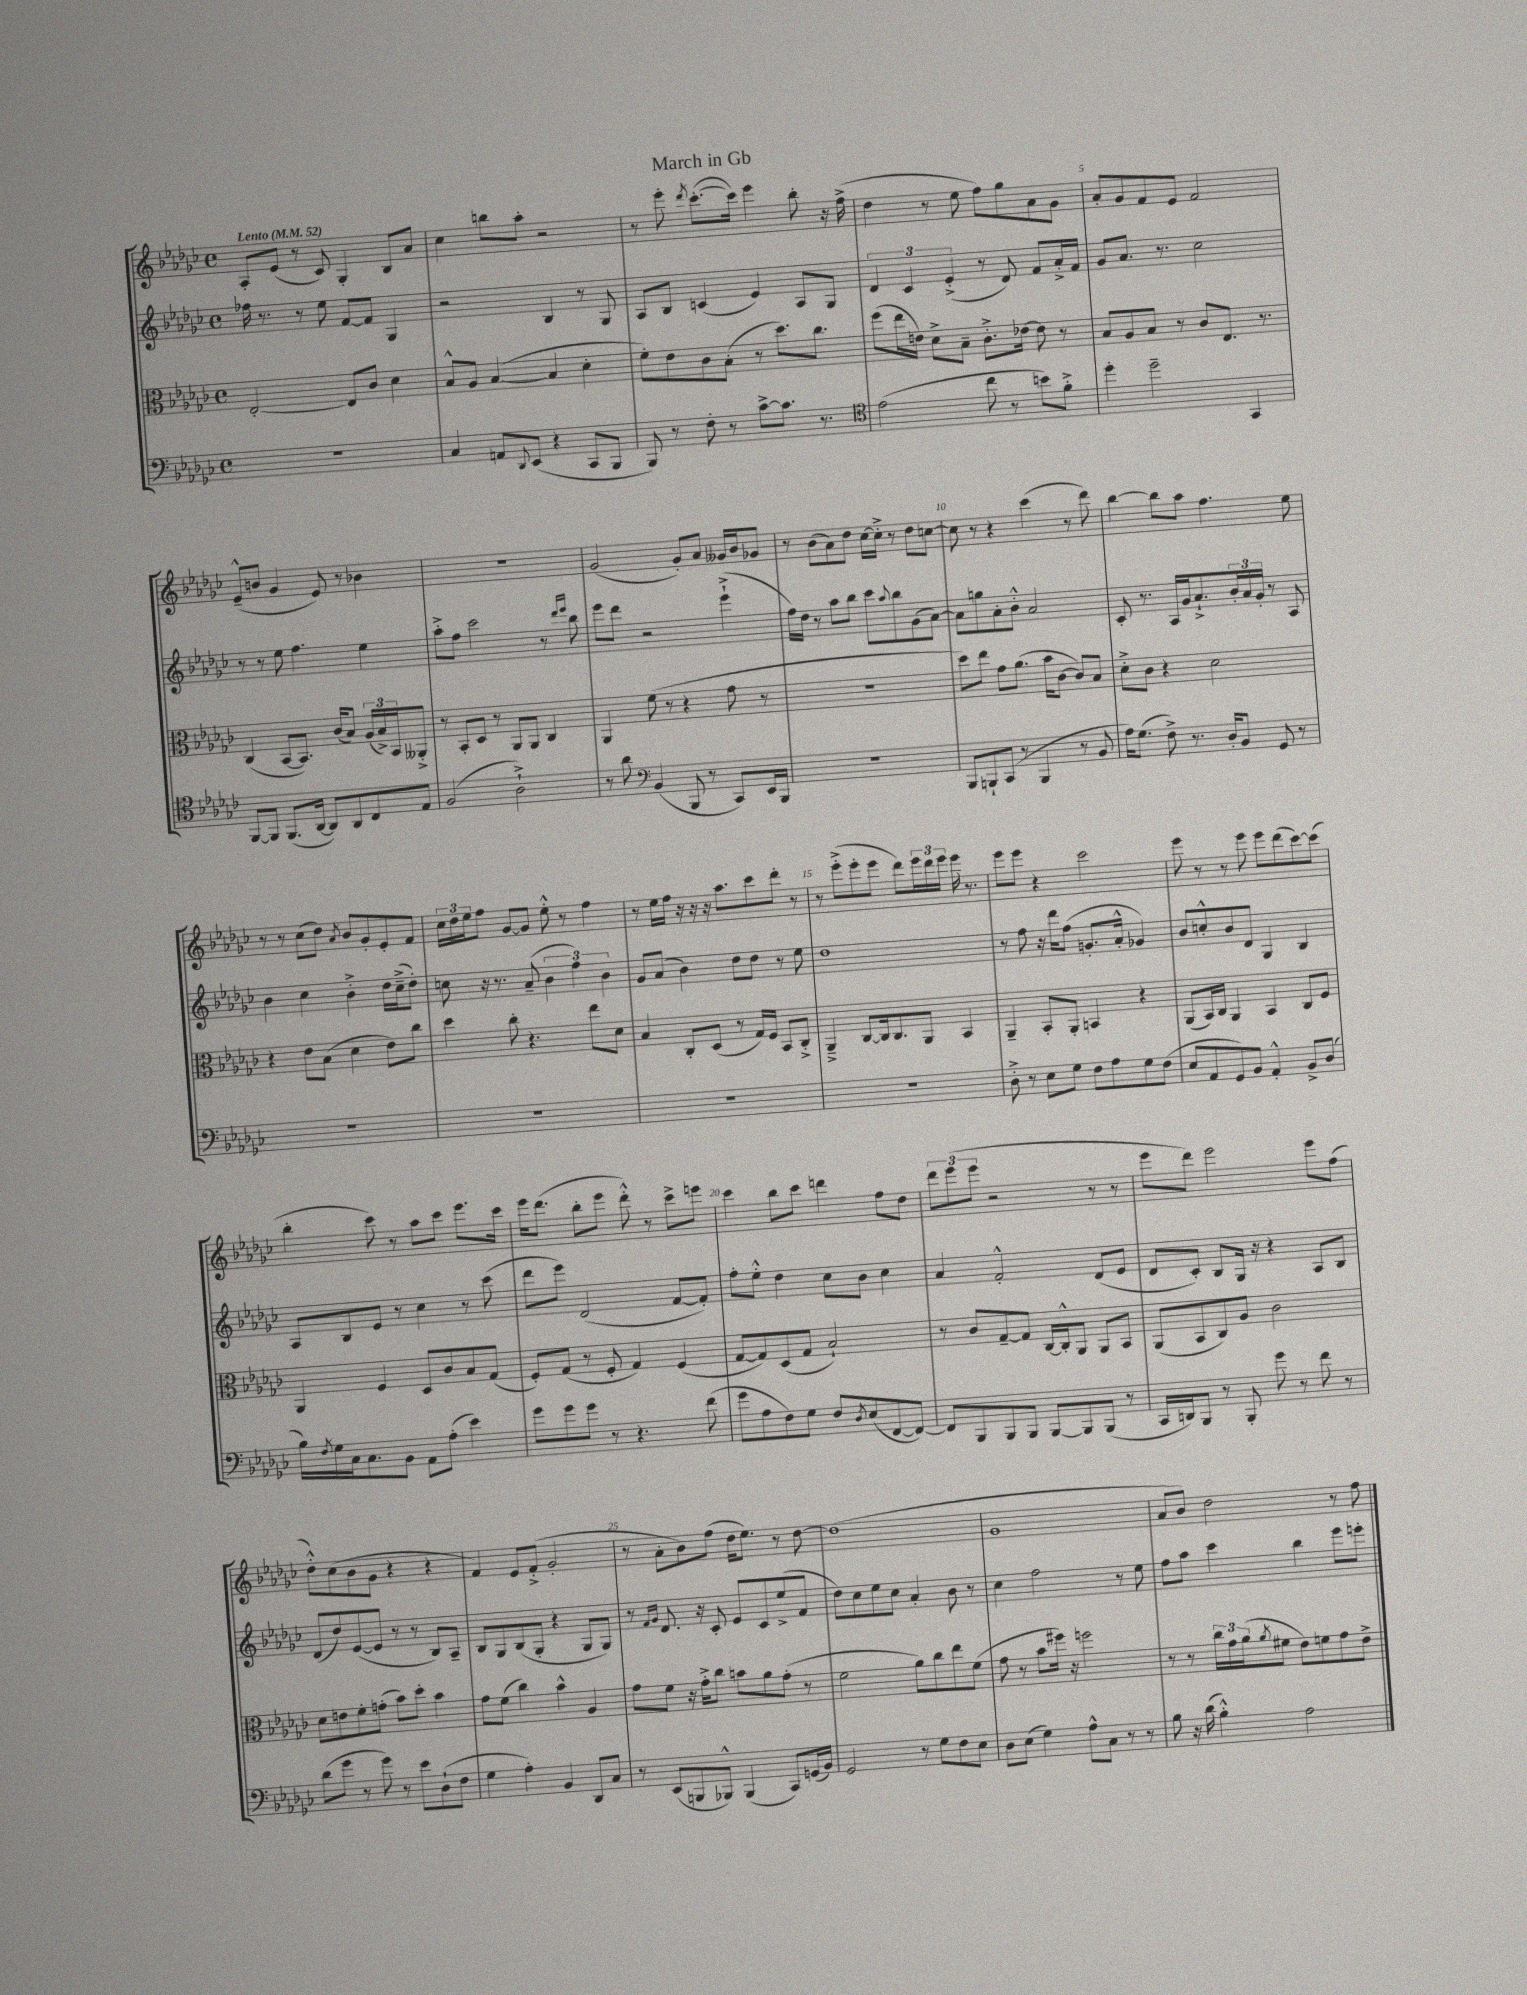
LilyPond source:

\header { title = "March in Gb" }
<<
\new StaffGroup <<
\new Staff = "s0" {
    \clef treble \key ges \major \defaultTimeSignature \time 4/4 \tempo "Lento" 4 = 52
    aes8-. ees'8( r8 ces'8) ges4-. bes8 aes'8 |
    ces''4 b''8 aes''8-. r2 |
    r8 ees'''8-. \acciaccatura { des'''8 } ces'''8.~-.( ces'''16) ees'''4 bes''8-. r16 f''16->( |
    des''4 r8 ees''8 f''8) ges''8 aes'8 ges'8 |
    aes'8-. ges'8 f'8 ees'8 f'2 |
    ees'8---^( b'8 ges'4 ees'8) r8 bes'4 |
    r1 |
    ges'2( ges'8-.) aes'8 geses'16 bes'16 ges'8 |
    r8 bes'8( aes'8) des''8 ces''16~ ces''16-.-> r8 des''8 c''8~ |
    c''8 r8 r4 ces'''4( r8 des'''8) |
    bes''4~ bes''8 aes''8 f''4. ees''8 |
    r8 r8 ces''8( des''8) \acciaccatura { aes'8 } bes'8 ges'8-. ees'8-. f'8 |
    \tuplet 3/2 { ces''16 des''16 ees''16 } f''8 ges'8~ ges'8 ees''8-.-^ r8 f''4 |
    r8 ees''16 f''16 r16 r16 r16 aes''8. ces'''8 des'''8-. r8 |
    r8 ees'''8-.->( ees'''8-. ees'''8 des'''8) \tuplet 3/2 { ees'''16 des'''16 ees'''16 } ees'''16 r8. |
    ees'''8 ees'''8 r4 ces'''2 |
    ees'''8 r8 r8 ees'''8 ees'''8 des'''8( ces'''8~) ces'''8( |
    bes''4-. ces'''8) r8 aes''8 ces'''8 ees'''8. ces'''16 |
    ees'''16 des'''8.( bes''8-. ees'''8 des'''8-.-^) r8 ces'''8-> e'''8 |
    ces'''4 bes''8 ces'''8 d'''4 f''8 des''8 |
    \tuplet 3/2 { des'''8 ees'''8( ees'''8 } r2 r8 r8 |
    ees'''8 des'''8) ees'''2 ees'''8 f''8( |
    des''8-.-^) ces''8( bes'8 ges'8 r4 r4 |
    f'4) ees'8 f'8-.->( ges'2-. |
    r8 aes'8-. bes'8) f''8( des''16 ees''8.) r8 des''8~ |
    des''1( |
    ges'1 |
    aes'8 bes'8) des''2 r8 f''8 \bar "|." |
}
\new Staff = "s1" {
    \clef treble \key ges \major \defaultTimeSignature \time 4/4
    fes''16 r8. r8 ees''8 f'8~ f'8 ges4 |
    r2 bes4 r8 ges8 |
    aes8 bes8 c'4( ees'4) aes8 ges8 |
    \tuplet 3/2 { des'4 ces'4 ees'4-.->( } r8 des'8) f'8 aes'16-.-> f'16 |
    ges'8 aes'8. r8. ces''2 |
    r8 r8 ees''8 f''4. ees''4 |
    aes''8-.-> f''8 ces'''2 r8 \grace { des'''16 ees'''16 } bes''8 |
    ees'''8 des'''8 r2 ees'''4-!->( |
    f''16) des''16 r8 aes''8 bes''8 ces'''8 \appoggiatura { aes''8 } bes''8 ges'8( aes'8~) |
    aes'8 g''8 aes'8-. bes'8-.-^ aes'2 |
    ces'8-. r8. aes16 ges'16 aes'8.-!-> \tuplet 3/2 { bes'16-. aes'16 ges'16-. } r8 aes8 |
    bes'4 ces''4 bes'4-.-> des''16 ces''16--->( des''8-.) |
    c''8 r16 r8. aes'8--( \tuplet 3/2 { bes'4 f''4) bes'4 } |
    ges'8 aes'8( bes'4) des''8 des''8 r8 ees''8 |
    des''1 |
    r8 f''8 r16 des'''16 f''8( g'8.-. aes'16-.-^ ges'4) |
    bes'8 c''8-.-^ bes'8 des'8 ges4 bes4 |
    aes8 bes8 ees'8 r8 ces''4 r8 ces'''8( |
    des'''8 ees'''8) des'2( f'8~ f'8-.) |
    f''8-. ees''8-.-^ des''4 ces''8 bes'8 ces''4 |
    aes'4 f'2-.-^ des'8( ees'8 |
    des'8 ces'8-.) bes8 ges16 r16 r4 aes8 bes8 |
    des'8( des''8) ees'8~( ees'8 r8 r8 bes8) aes8-- |
    bes8 ges8 bes8( ges8-. r4 ges8 ges8) |
    r8 \grace { f'16 ges'16 } des'8. r16 ces'8-. ees'8 ces'8 ees''8->( f'8 |
    des''8) ces''8 ees''8 ces''8 aes'4-. bes'8 r8 |
    ces''4 f''2 r8 ees''8 |
    f''8 aes''8 ces'''4 bes''4 ees'''8 e'''8-. \bar "|." |
}
\new Staff = "s2" {
    \clef alto \key ges \major \defaultTimeSignature \time 4/4
    ees2~-. ees8 ces'8 des'4 |
    bes8-^ aes8 bes4~( bes4 des'4-. |
    f'8-.) ees'8 ces'8 bes8-.( r8 des''8.) ces''8. |
    f''8( ees''16 e'16) des'8-> bes8-- ces'8.-.-> ees'16~ ees'8 r8 |
    bes8 aes8 bes8 r8 ces'8 ees8. r8. |
    ces4( bes,8~ bes,8.) ces'16( bes8) \tuplet 3/2 { aes16( bes16->) bes,16 } aeses,8-.-> |
    r8 bes,8-. des8 r8 aes,8 aes,8 ces4 |
    aes,4 f'8( r8 r4 ges'8 r8 |
    R1 |
    des''8) ees''8 ges'8 aes'8.( bes'16 ces'8~ ces'8) bes8 |
    des'8-.-> ces'8 r4 des'2 |
    r4 ees'8 bes8( des'4 ees'8) ces''8 |
    des''4 ces''8-. r4. ees''8 des'8 |
    bes4 ces8-. des8( r8 ges16) f16 bes,8 ces8-.-> |
    aes,4---> ces8~ ces16 ces8. aes,8 bes,4 |
    aes,4-- bes,8-. aes,8-. b,4 r4 |
    aes,8( bes,16) ces16 aes,4 bes,4 ces8 f8 |
    aes,4 f4 des8 ces'8 bes8 ges8( |
    f8-.) ges8( r8 f8-. ges4) f4( |
    ges8~ ges8) des8( ges8 bes2-!) |
    r8 ces'8 ges8~-- ges8 ces16~ ces16-.-^ aes,8 aes,8 bes,8 |
    aes,8( bes,8 ces8) aes8 ces'2 |
    des'8 e'8 f'8-. g'8-.( bes'8) des''8-. bes'4 |
    ges'8 f'8( ces''4) bes'4-^ aes4 |
    ges'8 f'8 r16 ges'16-.-> ces''8 b'8 aes'8 ges'8-.( r8 |
    f'2 aes'8) ces''8 ees''8 f'8( |
    ges'8 r8 bes'8 fis''16) r16 f''2 |
    r8 r8 \tuplet 3/2 { ces''16 ges'16 aes'16( } \acciaccatura { aes'8 } fis'8 ees'8) f'8 ges'8 ees'8-> \bar "|." |
}
\new Staff = "s3" {
    \clef bass \key ges \major \defaultTimeSignature \time 4/4
    R1 |
    ces4 a,8 \appoggiatura { des,8 } ees,8( r4 ces,8 bes,,8 |
    bes,,8) r8 f8-. r8 ces'8~-> ces'8. r8. |
    \clef tenor ees'2( ces''8 r8 b'8) f'8-.-> |
    des''4-. des''2-- ges,4 |
    f,8~ f,8 f,8.( aes,16~ aes,8) aes,8 ces8 ees8 |
    f2( aes2-!->) |
    r8 aes'8 \clef bass bes,4( bes,,8 r8 ces,8) ees,16 bes,,16 |
    r1 |
    bes,,8 b,,8-! ces,8( r8 b,,4 r8 bes,8 |
    aes16) ges8.( f8->) r8. des16-. bes,8 ges,8 r8 |
    R1 |
    R1 |
    R1 |
    R1 |
    des8-.-> r8 ees8 ges8 f8 aes8 ges8 f8( |
    ees8 aes,8 ges,8) bes,8 aes,4-.-^ bes,8-> des8( |
    bes16) \acciaccatura { f8 } ges16 ces16 ces8. bes,8 aes,8 aes8-.( ees'4) |
    ges'8 ges'8 ges'8 r8 r4. f'8( |
    ges'8 aes8 f8) ges8 f8 \acciaccatura { des8 } ees8( f,8~ f,8~) |
    f,8 bes,,8 bes,,8 bes,,8 bes,,8~ bes,,8 bes,,8( r8 |
    ces,16 d,16) bes,,8 r8 bes,,8-. ges'8 r8 f'8 r8 |
    des'8( ges'8 r8 ges'8) r8 ees'8 des8-!( f8 |
    ges4 aes4-.) bes,4 des,8 ces8 |
    r8 ees,8( b,,8 bes,,8-^) bes,,4( ces,8) g,16( bes,16) |
    ges,2 r8 ges8 f8 ees8 |
    des8 ees8( ges4) aes8-^ ces8 r8 r8 |
    bes8 r16 des'16( bes4-.-^) aes2 \bar "|." |
}
>>
>>
\layout { \context { \Score \override BarNumber.break-visibility = ##(#f #t #t) barNumberVisibility = #(every-nth-bar-number-visible 5) } }
